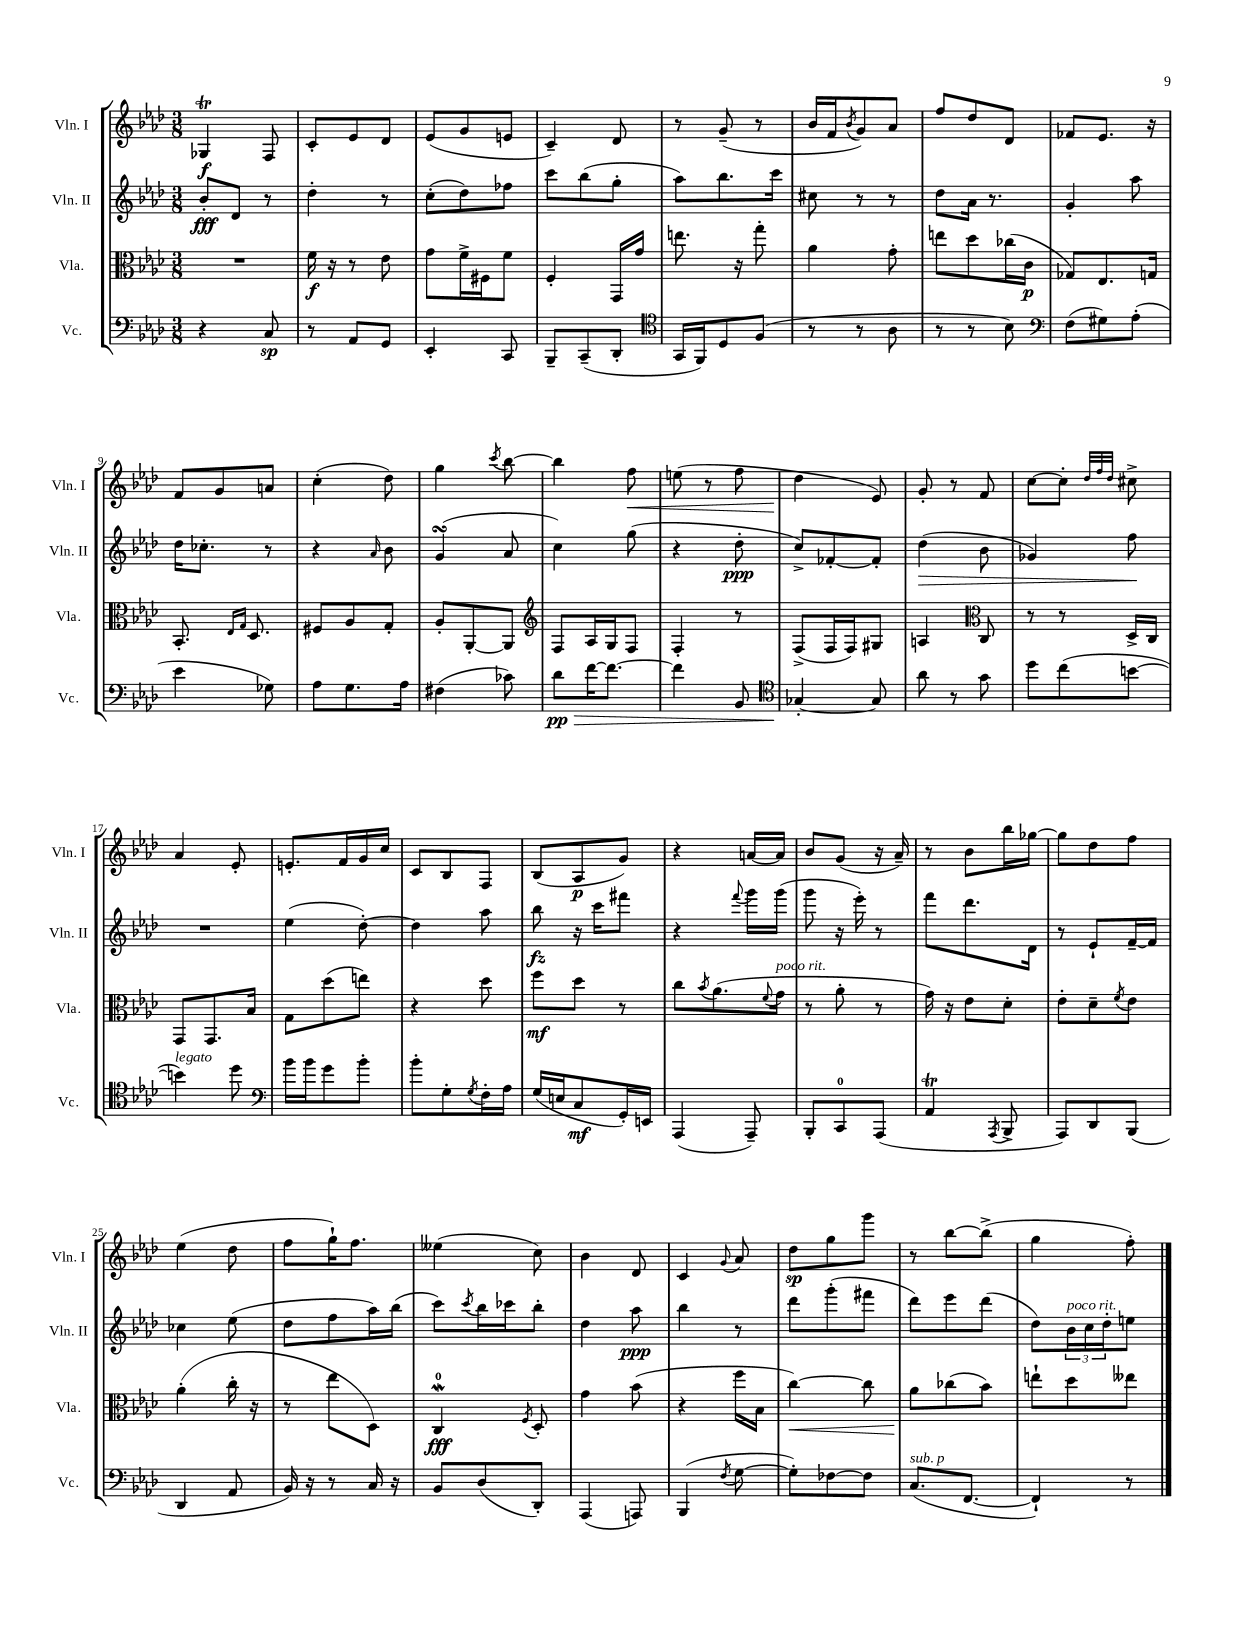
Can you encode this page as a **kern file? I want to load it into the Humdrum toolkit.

**kern	**dynam	**kern	**dynam	**kern	**dynam	**kern	**dynam
*part4	*part4	*part3	*part3	*part2	*part2	*part1	*part1
*staff4	*staff4	*staff3	*staff3	*staff2	*staff2	*staff1	*staff1
*I"Vc.	*	*I"Vla.	*	*I"Vln. II	*	*I"Vln. I	*
*I'Vc.	*	*I'Vla.	*	*I'Vln. II	*	*I'Vln. I	*
*clefF4	*	*clefC3	*	*clefG2	*	*clefG2	*
*k[b-e-a-d-]	*	*k[b-e-a-d-]	*	*k[b-e-a-d-]	*	*k[b-e-a-d-]	*
*M3/8	*	*M3/8	*	*M3/8	*	*M3/8	*
=1	=1	=1	=1	=1	=1	=1	=1
4r	.	4.r	.	8b-'/L	fff	4G-XT/	f
.	.	.	.	8d-/J	.	.	.
8C/	sp	.	.	8r	.	8F/	.
=2	=2	=2	=2	=2	=2	=2	=2
8r	.	16f\	f	4dd-'\	.	8c'/L	.
.	.	16r	.	.	.	.	.
8AA-/L	.	8r	.	.	.	8e-/	.
8GG/J	.	8e-\	.	8r	.	8d-/J	.
=3	=3	=3	=3	=3	=3	=3	=3
4EE-'/	.	8g\L	.	(8cc'\L	.	(8e-/L	.
.	.	16f^\L	.	8dd-\)	.	8g/	.
.	.	16F#X\J	.	.	.	.	.
8CC/	.	8f\J	.	8ff-X\J	.	8en/J	.
=4	=4	=4	=4	=4	=4	=4	=4
8BBB-~/L	.	4F'/	.	8ccc\L	.	4c~/)	.
(8CC~/	.	.	.	(8bb-\	.	.	.
8DD-'/J	.	16GG/LL	.	8gg'\J	.	8d-/	.
.	.	16g/JJ	.	.	.	.	.
=5	=5	=5	=5	=5	=5	=5	=5
*clefC4	*	*	*	*	*	*	*
16GG/LL	.	8.een\	.	8aa-\L)	.	8r	.
16FF/J)	.	.	.	.	.	.	.
8D-/	.	.	.	8.bb-\	.	(8g~/	.
.	.	16r	.	.	.	.	.
(8F/J	.	8gg'\	.	.	.	8r	.
.	.	.	.	16ccc\Jk	.	.	.
=6	=6	=6	=6	=6	=6	=6	=6
8r	.	4a-\	.	8cc#X\	.	16b-/LL	.
.	.	.	.	.	.	16f/J	.
.	.	.	.	.	.	8qb-/	.
8r	.	.	.	8r	.	8g/)	.
8A-\	.	8g'\	.	8r	.	8a-/J	.
=7	=7	=7	=7	=7	=7	=7	=7
8r	.	8een\L	.	8dd-\L	.	8ff/L	.
8r	.	8dd-\	.	16a-\Jk	.	8dd-/	.
.	.	.	.	8.r	.	.	.
8B-\)	.	(16cc-X\L	.	.	.	8d-/J	.
.	.	16c\JJ	p	.	.	.	.
=8	=8	=8	=8	=8	=8	=8	=8
*clefF4	*	*	*	*	*	*	*
(8F\L	.	8G-X/L)	.	4g'/	.	8f-X/L	.
8G#X\)	.	8.E-/	.	.	.	8.e-/J	.
(8A-'\J	.	.	.	8aa-\	.	.	.
.	.	16Gn/Jk	.	.	.	16r	.
!!LO:LB:g=z
=9	=9	=9	=9	=9	=9	=9	=9
4e-\	.	8.BB-'/	.	16dd-\KL	.	8f/L	.
.	.	.	.	8.cc-X'\J	.	.	.
.	.	.	.	.	.	8g/	.
.	.	16qqE-/LL	.	.	.	.	.
.	.	16qqG/JJ	.	.	.	.	.
.	.	8.D-/	.	.	.	.	.
8G-X\)	.	.	.	8r	.	8an/J	.
=10	=10	=10	=10	=10	=10	=10	=10
8A-\L	.	8F#X/L	.	4r	.	(4cc'\	.
8.G\	.	8A-/	.	.	.	.	.
.	.	.	.	16qqa-/	.	.	.
.	.	8G'/J	.	8b-\	.	8dd-\)	.
16A-\Jk	.	.	.	.	.	.	.
=11	=11	=11	=11	=11	=11	=11	=11
(4F#X\	.	8A-'/L	.	(4gsSsS/	.	4gg\	.
.	.	[8AA-'/	.	.	.	.	.
.	.	.	.	.	.	8qccc/	.
8c-X\)	.	8AA-/J]	.	8a-/	.	[8bb-\	.
=12	=12	=12	=12	=12	=12	=12	=12
*	*	*clefG2	*	*	*	*	*
!	!LO:HP:b	!	!	!	!	!	!
8d-\L	> pp	8F/L	.	4cc\)	.	4bb-\]	.
[16f\K	.	16A-/L	.	.	.	.	.
8.f\J_	.	16G/J	.	.	.	.	.
!	!	!	!	!	!	!	!LO:HP:b
.	.	8F/J	.	(8gg\	.	8ff\	<
=13	=13	=13	=13	=13	=13	=13	=13
4f\]	.	4F'/	.	4r	.	(8een\	.
.	.	.	.	.	.	8r	.
8BB-/	.	8r	.	8dd-'\	ppp	8ff\	.
=14	=14	=14	=14	=14	=14	=14	=14
*clefC4	*	*	*	*	*	*	*
[4G-X'/	.	(8F^/L	.	8cc^/L)	.	4dd-\	.
.	.	16F/L	.	[8f-X'/	.	.	.
.	.	16F/J)	.	.	.	.	.
8G-/]	]	8G#X/J	.	8f-'/J]	.	8e-/)	[
=15	=15	=15	=15	=15	=15	=15	=15
!	!	!	!	!	!LO:HP:b	!	!
8a-\	.	4An/	.	(4dd-\	>	8g'/	.
8r	.	.	.	.	.	8r	.
*	*	*clefC3	*	*	*	*	*
8g\	.	8C/	.	8b-\	.	8f/	.
=16	=16	=16	=16	=16	=16	=16	=16
8dd-\L	.	8r	.	4g-X/)	.	[8cc\L	.
(8cc\	.	8r	.	.	.	8cc'\J]	.
.	.	.	.	.	.	32qqdd-/LLL	.
.	.	.	.	.	.	32qqff/	.
.	.	.	.	.	.	32qqdd-/JJJ	.
[8bn\J	.	16D-^/LL	.	8ff\	.	8cc#X^\	.
.	.	16C/JJ	.	.	.	.	.
.	.	.	.	.	]	.	.
!!LO:LB:g=z
=17	=17	=17	=17	=17	=17	=17	=17
!LO:TX:a:i:t=legato	!	!	!	!	!	!	!
4bn\])	.	8GG/L	.	4.r	.	4a-/	.
.	.	8.GG/	.	.	.	.	.
8dd-\	.	.	.	.	.	8e-'/	.
.	.	16B-/Jk	.	.	.	.	.
=18	=18	=18	=18	=18	=18	=18	=18
*clefF4	*	*	*	*	*	*	*
16b-\LL	.	8G\L	.	(4ee-\	.	8.en'/L	.
16b-\J	.	.	.	.	.	.	.
8g\	.	(8dd-\	.	.	.	.	.
.	.	.	.	.	.	16f/L	.
8b-'\J	.	8een\J)	.	[8dd-'\)	.	16g/	.
.	.	.	.	.	.	16cc/JJ	.
=19	=19	=19	=19	=19	=19	=19	=19
8b-'\L	.	4r	.	4dd-\]	.	8c/L	.
8G'\	.	.	.	.	.	8B-/	.
8qG/	.	.	.	.	.	.	.
16F'\L	.	8dd-\	.	8aa-\	.	8F/J	.
16A-\JJ	.	.	.	.	.	.	.
=20	=20	=20	=20	=20	=20	=20	=20
(16G/LL	.	8ff\L	mf	8bb-\	fz	(8B-/L	.
16En/J	.	.	.	.	.	.	.
8C/	mf	8dd-\J	.	16r	.	8A-/	p
.	.	.	.	16ccc\KL	.	.	.
16GG'/L)	.	8r	.	8fff#X\J	.	8g/J)	.
16EEn/JJ	.	.	.	.	.	.	.
=21	=21	=21	=21	=21	=21	=21	=21
(4AAA-/	.	8cc\L	.	4r	.	4r	.
.	.	8qb-/	.	.	.	.	.
.	.	(8.a-\	.	.	.	.	.
.	.	.	.	8qqfff/	.	.	.
8AAA-~/)	.	.	.	16ggg\LL	.	[16an/LL	.
.	.	8qqf/	.	.	.	.	.
!	!	!LO:TX:a:i:t=poco rit.	!	!	!	!	!
.	.	16g\Jk	.	(16ggg\JJ	.	16a/JJ]	.
=22	=22	=22	=22	=22	=22	=22	=22
8BBB-'/L	.	8r	.	8ggg\	.	8b-/L	.
8CC/	.	8a-'\	.	16r	.	(8g/J	.
.	.	.	.	16eee-'\)	.	.	.
(8AAA-/J	.	8r	.	8r	.	16r	.
.	.	.	.	.	.	16a-~/)	.
=23	=23	=23	=23	=23	=23	=23	=23
4AA-T/	.	16g\)	.	8fff\L	.	8r	.
.	.	16r	.	.	.	.	.
.	.	8e-\L	.	8.ddd-\	.	8b-\L	.
8qAAA-/	.	.	.	.	.	.	.
8BBB-^/	.	8d-'\J	.	.	.	16bb-\L	.
.	.	.	.	16d-\Jk	.	[16gg-X\JJ	.
=24	=24	=24	=24	=24	=24	=24	=24
8AAA-/L)	.	8e-'\L	.	8r	.	8gg-\L]	.
8DD-/	.	8d-~\	.	8e-`/L	.	8dd-\	.
.	.	8qf/	.	.	.	.	.
(8BBB-/J	.	8e-\J	.	[16f~/L	.	8ff\J	.
.	.	.	.	16f/JJ]	.	.	.
!!LO:LB:g=z
=25	=25	=25	=25	=25	=25	=25	=25
4DD-/	.	(4a-'\	.	4cc-X\	.	(4ee-\	.
8AA-/	.	16cc'\	.	(8ee-\	.	8dd-\	.
.	.	16r	.	.	.	.	.
=26	=26	=26	=26	=26	=26	=26	=26
16BB-/)	.	8r	.	8dd-\L	.	8ff\L	.
16r	.	.	.	.	.	.	.
8r	.	8ee-\L	.	8ff\	.	16gg`\K)	.
.	.	.	.	.	.	8.ff\J	.
16C/	.	8D-\J)	.	16aa-\L)	.	.	.
16r	.	.	.	(16bb-\JJ	.	.	.
=27	=27	=27	=27	=27	=27	=27	=27
8BB-/L	.	4CW/	fff	8ccc\L)	.	(4ee--X\	.
.	.	.	.	8qccc/	.	.	.
(8D-/	.	.	.	16bb-\L	.	.	.
.	.	.	.	16ccc-X\J	.	.	.
.	.	8qF/	.	.	.	.	.
8DD-'/J)	.	8D-'/	.	8bb-'\J	.	8cc\)	.
=28	=28	=28	=28	=28	=28	=28	=28
(4AAA-/	.	4g\	.	4dd-\	.	4b-\	.
8AAAn/)	.	(8b-\	.	8aa-\	ppp	8d-/	.
=29	=29	=29	=29	=29	=29	=29	=29
(4BBB-/	.	4r	.	4bb-\	.	4c/	.
8qF/	.	.	.	.	.	8qqg/	.
[8G\	.	16ff\LL	.	8r	.	8a-/	.
.	.	16B-\JJ	.	.	.	.	.
=30	=30	=30	=30	=30	=30	=30	=30
!	!	!	!LO:HP:b	!	!	!	!
8G'\L])	.	[4cc\)	<	8ddd-\L	.	8dd-\L	sp
[8F-X\	.	.	.	(8ggg'\	.	8gg\	.
8F-\J]	.	8cc\]	.	8fff#X\J	.	8ggg\J	.
=31	=31	=31	=31	=31	=31	=31	=31
!LO:TX:a:i:t=sub. p	!	!	!	!	!	!	!
(8.C/L	.	8a-\L	.	8ddd-\L)	.	8r	.
.	.	(8cc-X\	[	8eee-\	.	[8bb-\L	.
[8.FF/J	.	.	.	.	.	.	.
.	.	8b-\J)	.	(8ddd-\J	.	(8bb-^\J]	.
=32	=32	=32	=32	=32	=32	=32	=32
4FF`/])	.	8een`\L	.	8dd-\L)	.	4gg\	.
!	!	!	!	!LO:TX:a:i:t=poco rit.	!	!	!
.	.	8dd-\	.	24b-\L	.	.	.
.	.	.	.	24cc\	.	.	.
.	.	.	.	24dd-'\J	.	.	.
8r	.	8ee--X\J	.	8een\J	.	8ff'\)	.
==	==	==	==	==	==	==	==
*-	*-	*-	*-	*-	*-	*-	*-
